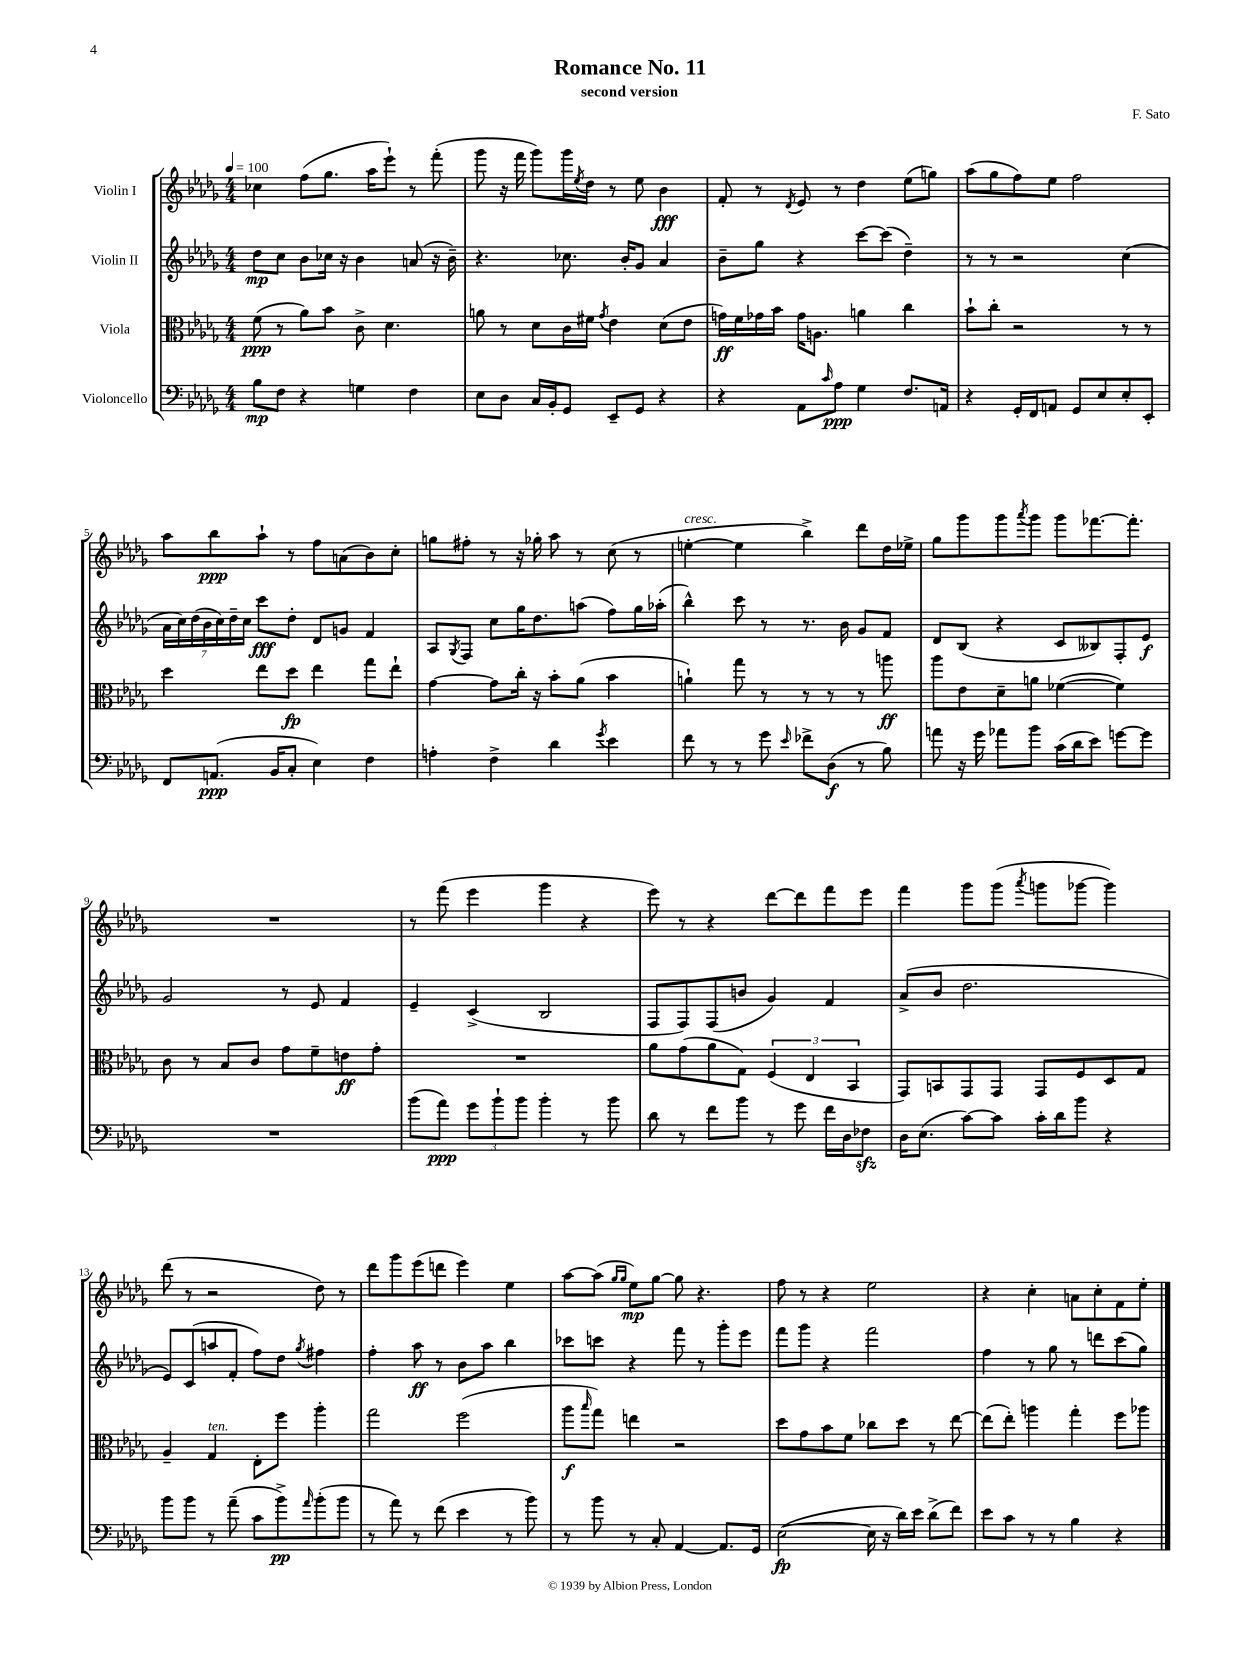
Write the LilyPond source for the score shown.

\header { title = "Romance No. 11" composer = "F. Sato" subtitle = "second version" }
<<
\new StaffGroup <<
\new Staff = "s0" \with { instrumentName = "Violin I" } {
    \clef treble \key des \major \numericTimeSignature \time 4/4 \tempo 4 = 100
    ces''4 f''8( ges''8. aes''16 ees'''8-!) r8 f'''8-.( |
    ges'''8 r16 f'''16 ges'''8) ges'''16 \acciaccatura { ees''8 } des''16 r8 ees''8 bes'4\fff |
    f'8-. r8 \acciaccatura { des'8 } ees'8 r8 des''4 ees''8( g''8) |
    aes''8( ges''8 f''8) ees''8 f''2 |
    aes''8 bes''8\ppp aes''8-! r8 f''8 a'8( bes'8) c''8-. |
    g''8 fis''8-. r8 r16 ges''16-. aes''8 r8 c''8( r8 |
    e''4~-.^\markup { \italic "cresc." } e''4 bes''4->) des'''8 des''16 ees''16-> |
    ges''8 ges'''8 ges'''8 \acciaccatura { aes'''8 } ges'''8 ges'''8 fes'''8.~ fes'''8.-. |
    R1 |
    r8 f'''8( ees'''4 ges'''4 r4 |
    ees'''8) r8 r4 des'''8~ des'''8 f'''8 ees'''8 |
    f'''4 ges'''8 ges'''8( \acciaccatura { aes'''8 } g'''8 ges'''8~ ges'''4) |
    des'''8( r8 r2 des''8) r8 |
    des'''8 ges'''8 ees'''8( d'''8 ees'''4) ees''4 |
    aes''8~ aes''8( \grace { ges''16 ges''16 } ees''8\mp) ges''8~ ges''8 r4. |
    f''8 r8 r4 ees''2 |
    r4 c''4-. a'8 c''8-. f'8 ees''8-. \bar "|." |
}
\new Staff = "s1" \with { instrumentName = "Violin II" } {
    \clef treble \key des \major \numericTimeSignature \time 4/4
    des''8\mp c''8 bes'8 ces''16 r16 bes'4 a'8( r16 bes'16--) |
    r4. ces''8. bes'16-. ges'8 aes'4 |
    bes'8-- ges''8 r4 c'''8~ c'''8( des''4--) |
    r8 r8 r2 c''4( |
    \tuplet 7/4 { aes'16 c''16) des''16( bes'16 c''16) des''16-- c''16 } c'''8\fff des''8-. des'8 g'8 f'4 |
    aes8 \acciaccatura { ges8 } f8 c''8 ges''16 des''8. a''8( f''8) ges''16 aes''16-.( |
    bes''4-^) c'''8 r8 r8. bes'16 ges'8 f'8 |
    des'8 bes8( r4 c'8 beses8) f8-. ees'8\f |
    ges'2 r8 ees'8 f'4 |
    ees'4-- c'4->( bes2 |
    f8 f8) f8( b'8 ges'4) f'4 |
    aes'8->( bes'8 des''2. |
    ees'8) c'8( a''8 f'8-. f''8) des''8 \acciaccatura { ges''8 } fis''4 |
    f''4-. aes''8\ff r8 bes'8 aes''8 bes''4 |
    ces'''8 c'''8 r4 f'''8 r8 ges'''8-. ees'''8 |
    f'''8 ges'''8 r4 f'''2 |
    f''4 r8 ges''8 r8 d'''8 c'''8( ges''8) \bar "|." |
}
\new Staff = "s2" \with { instrumentName = "Viola" } {
    \clef alto \key des \major \numericTimeSignature \time 4/4
    f'8\ppp( r8 aes'8) bes'8 c'8-> des'4. |
    a'8 r8 des'8 c'16 fis'16 \acciaccatura { ges'8 } ees'4 des'8( ees'8 |
    g'16\ff) f'16 ges'16 bes'16 ges'16 a8. a'4 c''4 |
    bes'8-! c''8-. r2 r8 r8 |
    des''4 ees''8 des''8\fp ees''4 ges''8 ees''8-! |
    ges'4~ ges'8 c''16-. r16 bes'8-. aes'8( bes'4 |
    a'4-!) ges''8 r8 r8 r8 r8 a''8\ff |
    aes''8 ees'8 des'8-- a'8 fes'4~( fes'4) |
    c'8 r8 bes8 c'8 ges'8 f'8-- e'8\ff ges'8-. |
    R1 |
    aes'8 ges'8( aes'8 ges8) \tuplet 3/2 { f4( ees4 bes,4 } |
    ges,8) b,8 ges,8 ges,8 ges,8 f8 des8 ges8 |
    aes4-- ges4^\markup { \italic "ten." } ees8-. f''8 aes''4-. |
    ges''2 f''2( |
    aes''8\f \grace { bes''16 } ges''8) e''4 r2 |
    des''8 ges'8 bes'8 f'8 ces''8 des''8 r8 ees''8~ |
    ees''8( ees''8-.) a''4 ges''4-. f''8 aes''8 \bar "|." |
}
\new Staff = "s3" \with { instrumentName = "Violoncello" } {
    \clef bass \key des \major \numericTimeSignature \time 4/4
    bes8\mp f8 r4 g4 f4 |
    ees8 des8 c16 bes,16-. ges,8 ees,8-- ges,8 r4 |
    r4 aes,8 \grace { c'16 } aes8\ppp ges4 f8. a,16 |
    r4 ges,16-. f,16 a,8 ges,8 ees8 ees8-. ees,8-. |
    f,8 a,8.\ppp( bes,16 c8-. ees4) f4 |
    a4-. f4-> des'4 \acciaccatura { ges'8 } ees'4 |
    f'8 r8 r8 ges'8 \grace { ees'16 } fes'8-> des8\f( r8 bes8) |
    a'8 r16 ges'16 aes'8 bes'8 c'16( des'16 ees'8) g'8~ g'8 |
    R1 |
    bes'8( aes'8\ppp) \tuplet 3/2 { ges'8 bes'8-! bes'8 } bes'4-. r8 bes'8 |
    des'8 r8 f'8 bes'8 r8 ges'8 f'16 des16 fes8\sfz |
    des16 ees8.( c'8~) c'8 c'16-. des'16 bes'8 r4 |
    bes'8 bes'8 r8 aes'8--( c'8 bes'8->\pp) \grace { aes'16 } bes'8-.( bes'8 |
    r8 aes'8) r8 f'8( ees'4 r8 bes'8) |
    r8 bes'8 r8 c8-. aes,4~ aes,8. ges,16 |
    ees2~\fp( ees16 r16 des'16) ees'16 des'8->( f'8) |
    ees'8 c'8 r8 r8 bes4 r4 \bar "|." |
}
>>
>>
